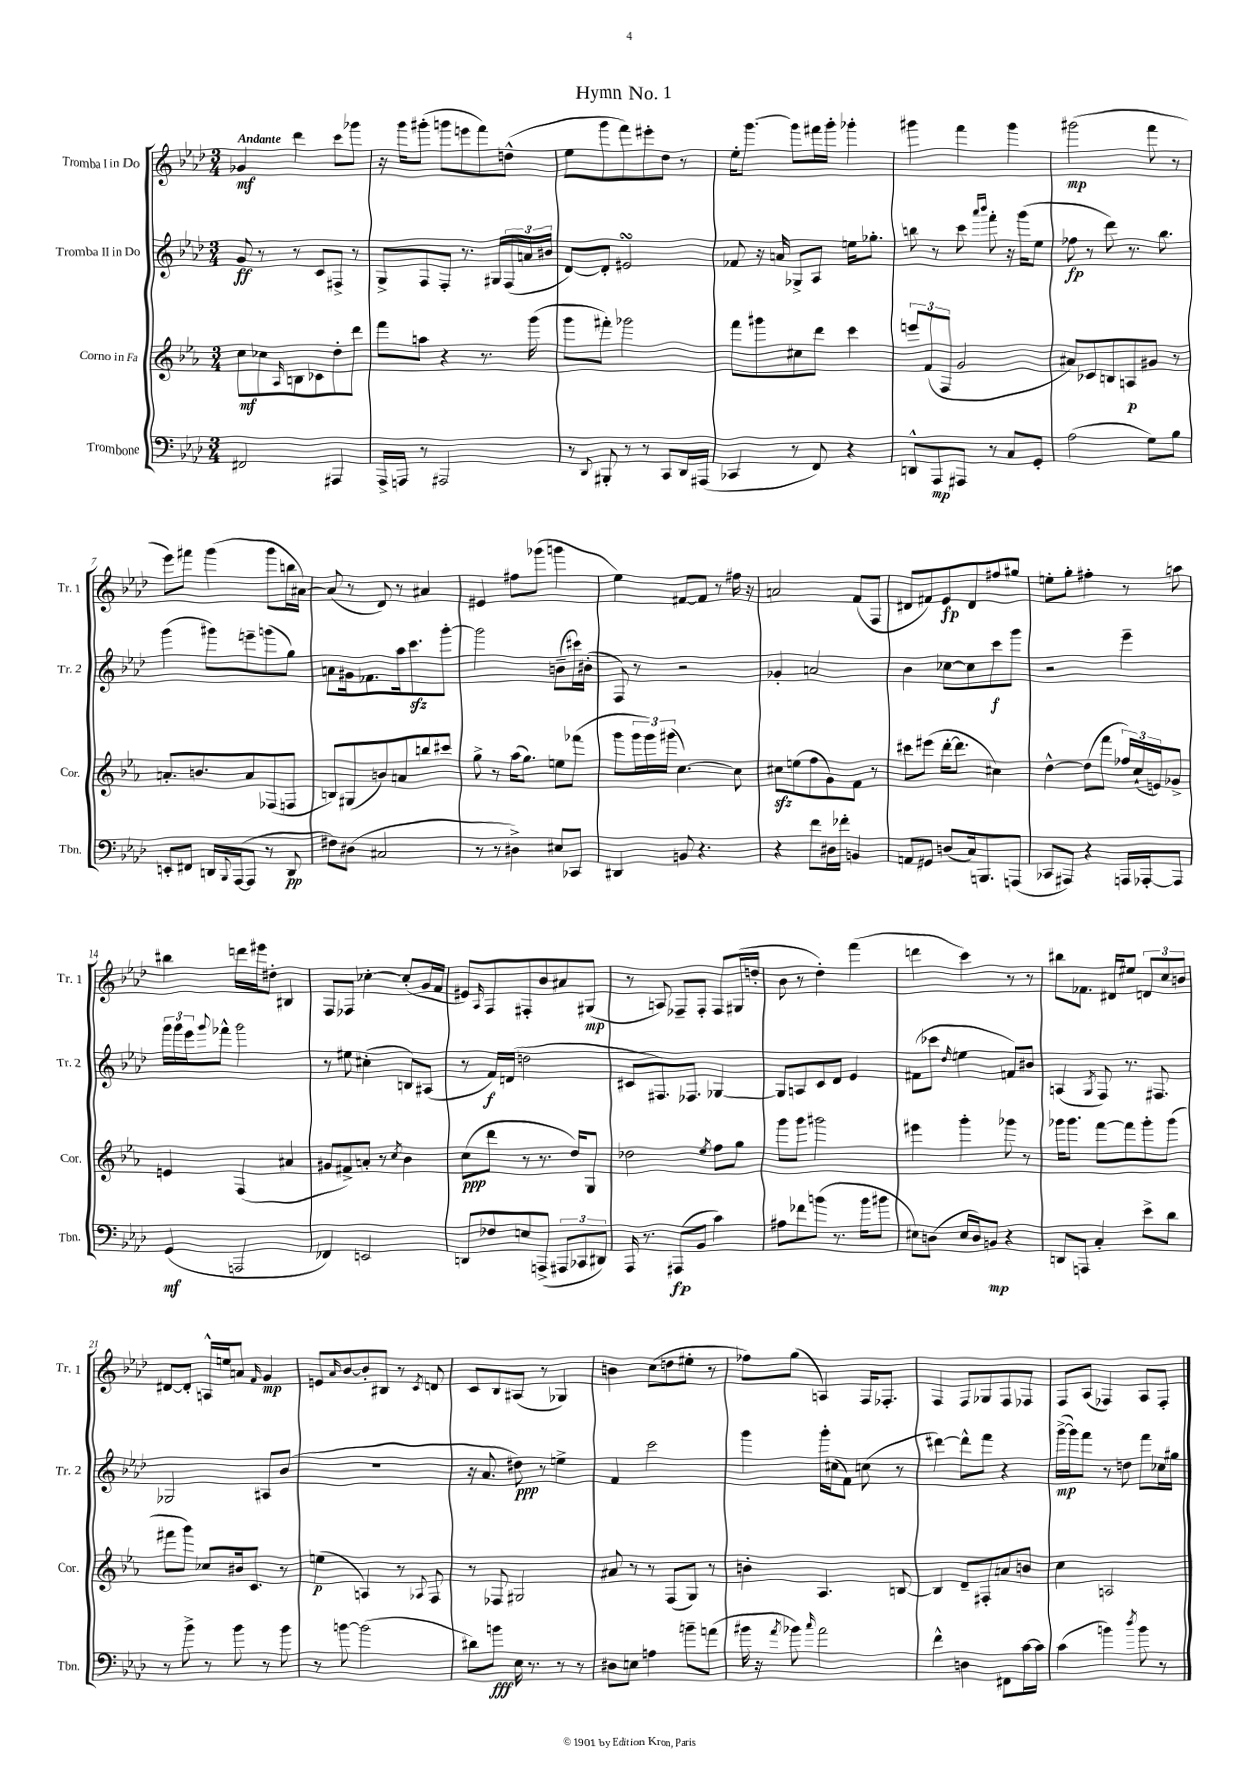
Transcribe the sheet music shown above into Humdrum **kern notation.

**kern	**dynam	**kern	**dynam	**kern	**dynam	**kern	**dynam
*part4	*part4	*part3	*part3	*part2	*part2	*part1	*part1
*staff4	*staff4	*staff3	*staff3	*staff2	*staff2	*staff1	*staff1
*I"Trombone	*	*I"Corno in Fa	*	*I"Tromba II in Do	*	*I"Tromba I in Do	*
*I'Tbn.	*	*I'Cor.	*	*I'Tr. 2	*	*I'Tr. 1	*
*clefF4	*	*clefG2	*	*clefG2	*	*clefG2	*
*k[b-e-a-d-]	*	*k[b-e-a-]	*	*k[b-e-a-d-]	*	*k[b-e-a-d-]	*
*M3/4	*	*M3/4	*	*M3/4	*	*M3/4	*
=1	=1	=1	=1	=1	=1	=1	=1
!	!	!	!	!	!	!LO:TX:a:B:t=Andante	!
2FF#X/	.	8cc\L	mf	8g/	ff	4g-X/	mf
.	.	8cc-X\	.	8r	.	.	.
.	.	16qqA-/	.	.	.	.	.
.	.	8Bn\	.	8r	.	4ddd-\	.
.	.	8c-X\	.	8c/L	.	.	.
4AAA#X/	.	8dd'\	.	8F#X^/J	.	8ccc\L	.
.	.	8ddd\J	.	8r	.	8ggg-X\J	.
=2	=2	=2	=2	=2	=2	=2	=2
16AAA-^/LL	.	8fff\L	.	8G^/L	.	16r	.
16AAAn/JJ	.	.	.	.	.	16ggg\KL	.
8r	.	8aan\J	.	8F/	.	(8ggg#X'\J	.
2AAA#X/	.	4r	.	8F'/J	.	8gggn\L	.
.	.	.	.	8.r	.	8eeen\	.
.	.	8.r	.	.	.	8fff\)	.
.	.	.	.	16G#X/LL	.	.	.
.	.	.	.	(24F/	.	(8ddn^^\J	.
.	.	.	.	24an/	.	.	.
.	.	(16ggg\	.	.	.	.	.
.	.	.	.	24b#X/JJ	.	.	.
=3	=3	=3	=3	=3	=3	=3	=3
8r	.	8ggg\L	.	[8d-/L)	.	8ee-\L	.
8qqDD-/	.	.	.	.	.	.	.
8BBB#X'/	.	8fff#X'\J)	.	8d-'/J]	.	8ggg\	.
8r	.	2ggg-X\	.	2e#XsSsS/	.	8fff\)	.
8r	.	.	.	.	.	8eee#X'\	.
8CC/L	.	.	.	.	.	8dd-\J	.
16DD-/L	.	.	.	.	.	8r	.
(16AAA#X/JJ	.	.	.	.	.	.	.
=4	=4	=4	=4	=4	=4	=4	=4
4CC-X/	.	8fff\L	.	8f-X/	.	16ee-'\KL	.
.	.	.	.	.	.	[8.ggg\J	.
.	.	8ggg#X\	.	16r	.	.	.
.	.	.	.	16an/	.	.	.
8r	.	8cc#X\	.	8G-X^/L	.	8ggg\L]	.
8FF/)	.	8ddd\J	.	8A-/J	.	16fff#X\L	.
.	.	.	.	.	.	16ggg'\JJ	.
4r	.	4ccc\	.	16een\KL	.	4ggg-X'\	.
.	.	.	.	8.gg-X'\J	.	.	.
=5	=5	=5	=5	=5	=5	=5	=5
8DDn^^/L	.	12eeen/L	.	8bbn\	.	4ggg#X\	.
.	.	(12f/	.	.	.	.	.
8AAA-/	mp	.	.	8r	.	.	.
.	.	12F/J	.	.	.	.	.
8AAA#X/J	.	2g/	.	8ccc\	.	4fff\	.
.	.	.	.	16qqaaa-/LL	.	.	.
.	.	.	.	16qqbbb-/JJ	.	.	.
8r	.	.	.	8fff'\	.	.	.
8C/L	.	.	.	16r	.	4ggg#\	.
.	.	.	.	(16ggg\KL	.	.	.
8GG'/J	.	.	.	8ee-\J	.	.	.
=6	=6	=6	=6	=6	=6	=6	=6
(2A-\	.	8a#X/L)	.	8ff-X\	fp	(2ggg#X\	mp
.	.	8c-X/	.	8r	.	.	.
.	.	8Bn/	.	8ddd-\)	.	.	.
.	.	8An/	p	8.r	.	.	.
8G\L)	.	8g#X/J	.	.	.	8fff\	.
.	.	.	.	8.bb-\	.	.	.
8B-\J	.	8r	.	.	.	8r	.
!!LO:LB:g=z
=7	=7	=7	=7	=7	=7	=7	=7
8EEn'/L	.	8.an'/L	.	(4ggg\	.	8eee-\L)	.
8FF#X/J	.	.	.	.	.	8fff#X\J	.
.	.	8.bn/	.	.	.	.	.
16DDn/LL	.	.	.	8ggg#X\L)	.	(4ggg\	.
8qqBBB-/	.	.	.	.	.	.	.
([16AAA-/J	.	.	.	.	.	.	.
8AAA-/J]	.	8a/	.	8eeen~\	.	.	.
8r	.	(8F-X/	.	(8gggn\	.	8ggg\L	.
8DD/	pp	8Fn/J	.	8gg\J)	.	16bbn\L	.
.	.	.	.	.	.	[16a#X\JJ)	.
=8	=8	=8	=8	=8	=8	=8	=8
8F#X\L)	.	8Bn/L)	.	8an\L	.	(8a#/]	.
(8D#X\J	.	(8G#X/	.	16g#X\k	.	8r	.
.	.	.	.	8.f-X\	.	.	.
2C#X/	.	8bn/)	.	.	.	8d-/)	.
.	.	8an/	.	16aa-\k	.	8r	.
.	.	.	.	8.ccczz\	.	.	.
.	.	8bbn/	.	.	.	4a#X/	.
.	.	8ccc#X/J	.	[8ggg'\J	.	.	.
=9	=9	=9	=9	=9	=9	=9	=9
8r	.	8gg^\	.	2ggg\]	.	4e#X/	.
8r	.	8r	.	.	.	.	.
4D#X^\)	.	(16aa-\KL	.	.	.	8ff#X\L	.
.	.	8.gg\J)	.	.	.	.	.
.	.	.	.	.	.	(8ggg-X\J	.
8E#X/L	.	8een\L	.	(8bn~\L	.	4gggn\	.
8CC-X/J	.	(8fff-X\J	.	16ccc#X\L)	.	.	.
.	.	.	.	(16b#X'\JJ	.	.	.
=10	=10	=10	=10	=10	=10	=10	=10
4DD#X/	.	8ggg\L	.	8F/)	.	4ee-\)	.
.	.	24ggg\L	.	8r	.	.	.
.	.	24ggg\)	.	.	.	.	.
.	.	(24ggg#X\JJ	.	.	.	.	.
8BBn/	.	[4.cc\)	.	2r	.	[8f#X/L	.
4.r	.	.	.	.	.	8f#/J]	.
.	.	.	.	.	.	8r	.
.	.	8cc\]	.	.	.	16ff#X\	.
.	.	.	.	.	.	16r	.
=11	=11	=11	=11	=11	=11	=11	=11
4r	.	8cc#Xzz\L	.	4g-X'/	.	2an/	.
.	.	(8een\	.	.	.	.	.
8f\L	.	8ff\	.	2an/	.	.	.
16D#X\L	.	8g\)	.	.	.	.	.
16f-X'\JJ	.	.	.	.	.	.	.
4BBn/	.	8f\J	.	.	.	(8f/L	.
.	.	8r	.	.	.	8F/J	.
=12	=12	=12	=12	=12	=12	=12	=12
8AAn/L	.	8ccc#X\L	.	4b-\	.	8d#X/L	.
8GG#X/J	.	(8eee#X\J	.	.	.	8f#X/)	.
(8Dn/L	.	[16ddd'\KL	.	[8cc-X\L	.	8e-/	fp
.	.	8.ddd\J]	.	.	.	.	.
16C/k)	.	.	.	8cc-\]	.	8d#/	.
8.BBBn/	.	.	.	.	.	.	.
.	.	4cc#X\)	.	8ccc\	f	8ff#X/	.
(8AAAn/J	.	.	.	8ggg\J	.	8gg#X/J	.
=13	=13	=13	=13	=13	=13	=13	=13
8CC-X/L	.	[4dd^^\	.	2r	.	8een'\L	.
8AAA#X/J)	.	.	.	.	.	8gg'\J	.
4r	.	(8dd\L]	.	.	.	4ff#X'\	.
.	.	8fff\J	.	.	.	.	.
16AAAn/LL	.	24ff-X/LL)	.	4eee-~\	.	8r	.
.	.	(24cc`/	.	.	.	.	.
[16AAA-X'/J	.	.	.	.	.	.	.
.	.	24en/J)	.	.	.	.	.
8AAA-/J]	.	8g-X^/J	.	.	.	8aan\	.
!!LO:LB:g=z
=14	=14	=14	=14	=14	=14	=14	=14
(4GG/	mf	4en/	.	24ggg\LL	.	4bb#X\	.
.	.	.	.	24ggg\	.	.	.
.	.	.	.	24eee-\J	.	.	.
.	.	.	.	8qqggg/	.	.	.
.	.	.	.	8fff-X^^\J	.	.	.
2AAAn/	.	(4F/	.	2ggg\	.	16dddn\LL	.
.	.	.	.	.	.	16eee#X\J	.
.	.	.	.	.	.	8dd#X'\J	.
.	.	4a#X/	.	.	.	4B#X/	.
=15	=15	=15	=15	=15	=15	=15	=15
4FF-X/)	.	8g#X/L	.	8r	.	8F/L	.
.	.	8f#X^/)	.	8ee#X\	.	8F-X/J	.
2EEn/	.	8an'/J	.	(4cc#X'\	.	[4cc-X'\	.
.	.	8r	.	.	.	.	.
.	.	8qcc/	.	.	.	.	.
.	.	4b-\	.	8Bn/L)	.	(8cc-'/L]	.
.	.	.	.	(8A#X/J	.	16g/L	.
.	.	.	.	.	.	16f/JJ	.
=16	=16	=16	=16	=16	=16	=16	=16
8DDn/L	.	(8cc\L	ppp	8r	.	8e#X/L)	.
.	.	.	.	.	.	16qqA-/	.
8F-X/	.	8ddd\J	.	16f/LL)	f	8F/	.
.	.	.	.	(16dn/JJ	.	.	.
8En/	.	8r	.	2ddn\	.	8F#X'/	.
(8AAAn^/J	.	8.r	.	.	.	8b-/	.
12AAA#X/L	.	.	.	.	.	8a#X/	.
.	.	16dd/KL)	.	.	.	.	.
12CC-X/	.	.	.	.	.	.	.
.	.	8G/J	.	.	.	(8G#X/J	mp
12DD#X/J)	.	.	.	.	.	.	.
=17	=17	=17	=17	=17	=17	=17	=17
16AAA-/	.	2dd-X\	.	8c#X/L	.	8r	.
8.r	.	.	.	.	.	.	.
.	.	.	.	8.F#X/)	.	8An/)	.
(8AAA#X/L	fp	.	.	.	.	8F-X~/L	.
.	.	.	.	8.F-X/J	.	.	.
8BB-/J	.	.	.	.	.	8F-'/J	.
.	.	8qee-/	.	.	.	.	.
4c\)	.	8ff\L	.	[4G-X/	.	8F-/L	.
.	.	8gg\J	.	.	.	(16G#X/L	.
.	.	.	.	.	.	16ddn'/JJ	.
=18	=18	=18	=18	=18	=18	=18	=18
8A#X\L	.	8ggg\L	.	8G-/L]	.	8b-\	.
8f-X\	.	8ggg\J	.	8An/	.	8r	.
(8bn\J	.	2ggg#X\	.	8c/	.	4dd-'\)	.
8.r	.	.	.	8d-/J	.	.	.
.	.	.	.	4e-/	.	(4fff\	.
16b\KL	.	.	.	.	.	.	.
8b#X\J	.	.	.	.	.	.	.
=19	=19	=19	=19	=19	=19	=19	=19
8E#X\L)	.	4eee#X\	.	(8f#X\L	.	4dddn\	.
(8Dn\J	.	.	.	8ccc-X\J	.	.	.
.	.	.	.	16qqdd-/	.	.	.
16E#/LL	.	4ggg'\	.	4een\	.	4ccc\)	.
16D/J)	.	.	.	.	.	.	.
8BBn/J	mp	.	.	.	.	.	.
4r	.	8ggg-X\	.	8fn/L)	.	8r	.
.	.	8r	.	8b#X/J	.	8r	.
=20	=20	=20	=20	=20	=20	=20	=20
8DDn/L	.	16ggg-X\KL	.	(4An/	.	8bb#X\L	.
.	.	8.ggg-\J	.	.	.	.	.
8AAAn/J	.	.	.	.	.	8.f-X\J	.
.	.	.	.	8qG/	.	.	.
4C'/	.	[8fff\L	.	8F/)	.	.	.
.	.	.	.	.	.	16d#X/KL	.
.	.	8fff\]	.	8.r	.	8ee#X/J	.
8e-^\L	.	8ggg-'\	.	.	.	12dn/L	.
.	.	.	.	8.F#X/	.	.	.
.	.	.	.	.	.	12cc/	.
8d-\J	.	(8ggg-\J	.	.	.	.	.
.	.	.	.	.	.	12bn/J	.
!!LO:LB:g=z
=21	=21	=21	=21	=21	=21	=21	=21
8r	.	8fff#X\L	.	2G-X/	.	[8d#X/L	.
8b-^\	.	8ggg\J)	.	.	.	8d#'/J]	.
8r	.	8cc-X/L	.	.	.	16An^^/LL	.
.	.	.	.	.	.	16een/J	.
8b-\	.	16b#X/k	.	.	.	8an/J	.
.	.	8.c/J	.	.	.	.	.
.	.	.	.	.	.	16qqf/	.
8r	.	.	.	8A#X/L	.	4g/	mp
8b-\	.	8r	.	(8b-/J	.	.	.
=22	=22	=22	=22	=22	=22	=22	=22
8r	.	(4een\	p	2.r	.	8en/L	.
.	.	.	.	.	.	16qqa-/	.
[8bn\	.	.	.	.	.	[8b-/	.
(2b\]	.	4An/)	.	.	.	8b-'/]	.
.	.	.	.	.	.	8B#X/J	.
.	.	8r	.	.	.	8r	.
.	.	8qqA-X/	.	.	.	8qc/	.
.	.	8F/	.	.	.	8dn/	.
=23	=23	=23	=23	=23	=23	=23	=23
8d#X\L)	.	8r	.	16r	.	8c/L	.
.	.	.	.	8.a-/	.	.	.
8bn\J	fff	8F-X/	.	.	.	8B-/	.
16E-\	.	2G#X/	.	8dd#X\)	ppp	(8A#X/J	.
8.r	.	.	.	.	.	.	.
.	.	.	.	8r	.	8r	.
8r	.	.	.	4een^\	.	4G-X/)	.
8r	.	.	.	.	.	.	.
=24	=24	=24	=24	=24	=24	=24	=24
8D#X\L	.	8a#X/	.	4f/	.	4bn\	.
8En\J	.	8r	.	.	.	.	.
4An\	.	8r	.	2ccc\	.	(8cc\L	.
.	.	(8F/L	.	.	.	8ddn\	.
8bn~\L	.	8G/J)	.	.	.	8ee#X'\J	.
(8an\J	.	8r	.	.	.	8r	.
=25	=25	=25	=25	=25	=25	=25	=25
16b#X\	.	4bn'\	.	4ggg\	.	8ff-X\L)	.
16r	.	.	.	.	.	.	.
8qa-/	.	.	.	.	.	.	.
8b-X\)	.	.	.	.	.	(8gg\J	.
16qqcc/	.	.	.	.	.	.	.
2a-\	.	4.A-/	.	16ggg'\LL	.	4An/)	.
.	.	.	.	(16cc#X\J	.	.	.
.	.	.	.	8f\J)	.	.	.
.	.	.	.	(8ccn\	.	16F/KL	.
.	.	.	.	.	.	8.F-X'/J	.
.	.	[8Bn/	.	8r	.	.	.
=26	=26	=26	=26	=26	=26	=26	=26
4f^^\	.	4B/]	.	[4ddd#X\)	.	4F/	.
4Dn\	.	8d~/L	.	8ddd#^^\L]	.	8F/L	.
.	.	8F#X'/	.	8fff\J	.	8G-X/	.
8FF#X\L	.	8an/	.	4r	.	8F/	.
[16c\L	.	8bn/J	.	.	.	8F-X/J	.
16c\JJ]	.	.	.	.	.	.	.
=27	=27	=27	=27	=27	=27	=27	=27
(4c\	.	4cc\	.	([16ggg^\LL	mp	8F/L	.
.	.	.	.	16ggg\J])	.	.	.
.	.	.	.	8fff\J	.	(8A-/J	.
4bn\)	.	2An/	.	8r	.	4F-X/)	.
.	.	.	.	8ddn\	.	.	.
8qdd-/	.	.	.	.	.	.	.
8b\	.	.	.	8fff\L	.	8A-/L	.
8r	.	.	.	16cc-X\L	.	8F-'/J	.
.	.	.	.	16gg#X\JJ	.	.	.
==	==	==	==	==	==	==	==
*-	*-	*-	*-	*-	*-	*-	*-
